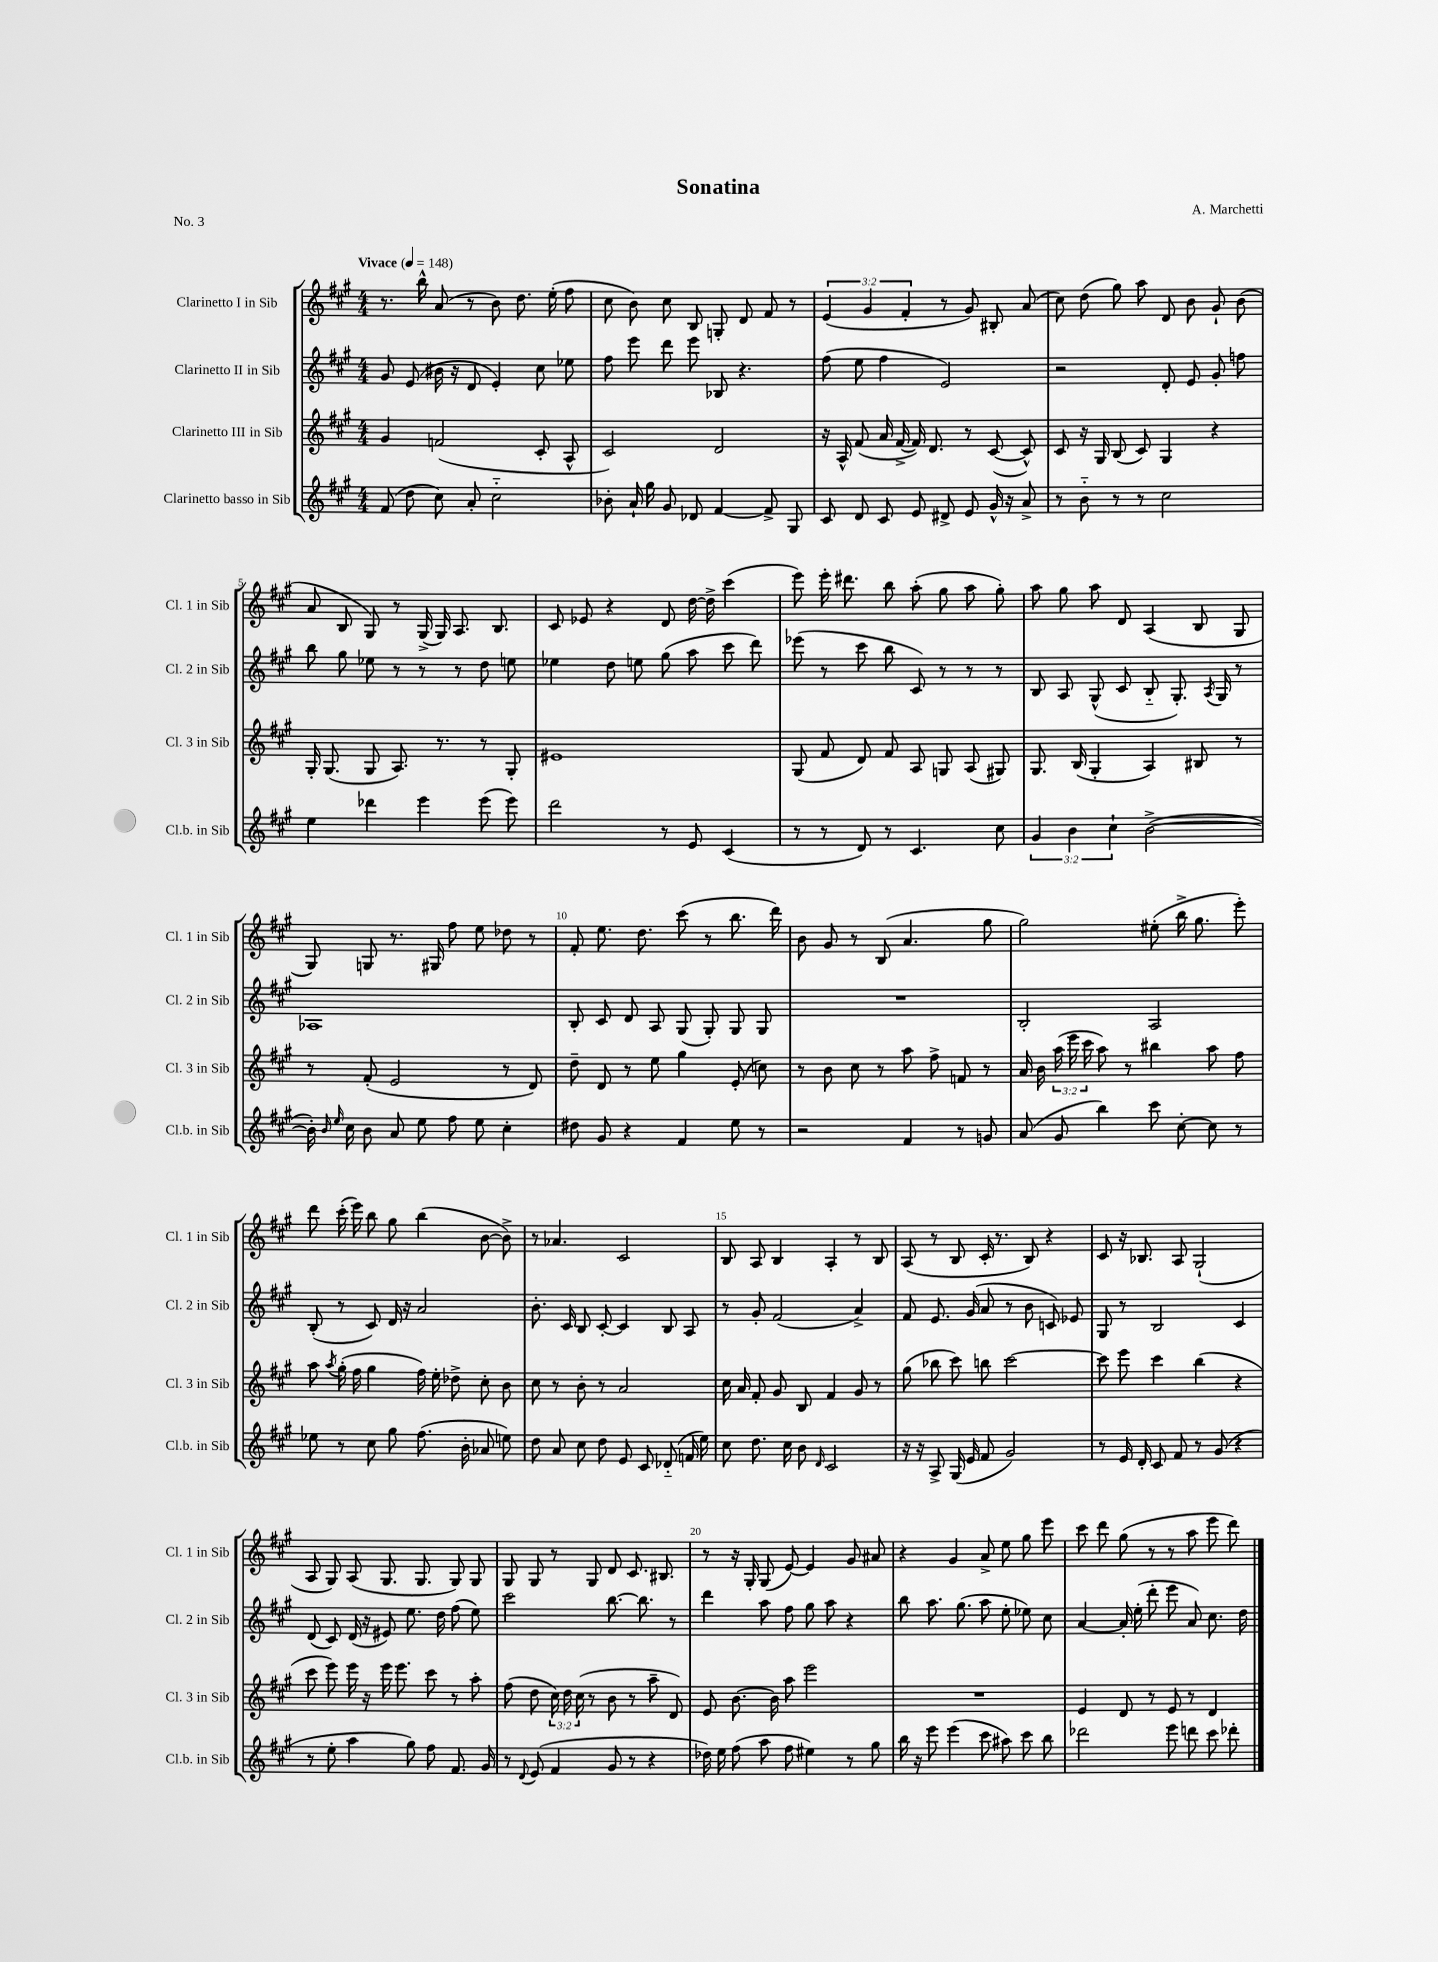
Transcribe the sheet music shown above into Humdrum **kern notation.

**kern	**kern	**kern	**kern
*staff4	*staff3	*staff2	*staff1
*clefG2	*clefG2	*clefG2	*clefG2
*k[f#c#g#]	*k[f#c#g#]	*k[f#c#g#]	*k[f#c#g#]
*M4/4	*M4/4	*M4/4	*M4/4
*MM148	*MM148	*MM148	*MM148
(8f#/	4g#/	8g#/	8.r
8dd\	.	(8e/	.
.	.	.	16bb^^\
8cc#\)	(2f/	16b#\	(8a/
.	.	16r	.
8a'/	.	8d/	8r
2cc#'~\	.	4e'/)	8b\)
.	.	.	8.dd\
.	8c#'/	8cc#\	.
.	.	.	(16ee'\
.	8A^^/	8ee-\	8ff#\
=	=	=	=
8b-'\	2c#/)	8ff#\	8cc#\
16a`/	.	8eee\	8b\)
16gg#\	.	.	.
8g#/	.	8ddd\	8cc#\
8d-/	.	8eee\	8B/
[4f#/	2d/	8B-/	8G'/
.	.	4.r	8d/
8f#^/]	.	.	8f#/
8G#/	.	.	8r
=	=	=	=
8c#/	16r	(8ff#\	(6e/
.	16A^^/	.	.
8d/	(8f#/	8ee\	.
.	.	.	6g#/
8c#/	16a/	4ff#\	.
.	[16f#^/	.	.
.	.	.	6f#'/
8e/	16f#/])	.	.
.	8.d/	.	.
8d#^/	.	2e/)	8r
8e/	8r	.	8g#/)
16g#^^/	([8c#/	.	8B#'/
16r	.	.	.
8a^/	8c#^^/])	.	(8a/
=	=	=	=
8r	8c#/	2r	8cc#\)
8b'~\	16r	.	(8dd\
.	16G#/	.	.
8r	(8B/	.	8gg#\)
8r	8c#/)	.	8aa\
2cc#\	4G#/	8d'/	8d/
.	.	8e/	8b\
.	4r	8g#'/	8g#`/
.	.	8ff\	(8b\
=	=	=	=
4ee\	16G#'/	8bb\	8a/
.	(8.G#/	.	.
.	.	8gg#\	8B/
4ddd-\	8G#/	8ee-\	8G#/)
.	8.A/)	8r	8r
4eee\	.	8r	(16G#^/
.	8.r	.	16G#/)
.	.	8r	8.A/
(8eee\	8r	8dd\	.
.	.	.	8.B/
8eee\)	8G#'/	8ee\	.
=	=	=	=
2ddd\	1e#	4ee-\	8c#/
.	.	.	8e-/
.	.	8dd\	4r
.	.	8ee\	.
8r	.	(8gg#\	8d/
8e/	.	8aa\	[16dd\
.	.	.	16dd^\]
(4c#/	.	8ccc#\	(4ccc#\
.	.	8ddd\)	.
=	=	=	=
8r	(8G#/	(8eee-\	8eee\)
8r	8f#/	8r	16eee'\
.	.	.	8.ddd#\
8d/)	8d/)	8ccc#\	.
8r	8f#/	8bb\	8bb\
4.c#/	8A/	8c#/)	(8aa'\
.	8G/	8r	8gg#\
.	(8A/	8r	8aa\
8cc#\	8G#/)	8r	8gg#'\)
=	=	=	=
6g#/	8.G#/	8B/	8aa\
.	.	8A/	8gg#\
6b\	.	.	.
.	(16B/	.	.
.	4G#'/	(8G#^^/	8aa\
6cc#`\	.	.	.
.	.	8c#/	8d/
([2b^\	4A/)	8B'~/	(4A/
.	.	8.G#'/)	.
.	8B#/	.	8B/
.	.	8qA/	.
.	.	16G#/	.
.	8r	8r	8G#/
=	=	=	=
16b'\])	8r	1A-	8G#/)
16qqb/	.	.	.
16qqee/	.	.	.
16cc#\	.	.	.
8b\	(8f#'/	.	8G/
8a/	2e/	.	8.r
8ee\	.	.	.
.	.	.	16G#/
8ff#\	.	.	8ff#\
8ee\	.	.	8ee\
4cc#'\	8r	.	8dd-\
.	8d/)	.	8r
=	=	=	=
8dd#\	8dd~\	8B'/	8f#'/
8g#/	8d/	8c#/	8.ee\
4r	8r	8d/	.
.	.	.	8.dd\
.	8ee\	8A/	.
4f#/	4gg#\	(8G#/	(8ccc#\
.	.	8G#'/)	8r
8ee\	(8e'/	8G#/	8.bb\
8r	8cc\)	8G#/	.
.	.	.	16ddd\)
=	=	=	=
2r	8r	1r	8b\
.	8b\	.	8g#/
.	8cc#\	.	8r
.	8r	.	(8B/
4f#/	8aa\	.	4.a/
.	8ff#^\	.	.
8r	8f/	.	.
8g/	8r	.	8gg#\
=	=	=	=
(8a/	16a/	2B'/	2gg#\)
.	16b\	.	.
8g#/	(24aa\	.	.
.	24eee\	.	.
.	24ccc#\	.	.
4bb\)	8aa\)	.	.
.	8r	.	.
8ccc#\	4bb#\	2A/	(8ee#'\
[8cc#'\	.	.	16bb^\
.	.	.	8.gg#\
8cc#\]	8aa\	.	.
8r	8ff#\	.	8eee'\)
=	=	=	=
8ee-\	8aa\	(8B'/	8ddd\
.	8qaa/	.	.
8r	(16gg#'\	8r	(16ccc#'\
.	16ff#\	.	16eee\)
8cc#\	4gg#\	8c#/)	8bb\
8gg#\	.	16d/	8gg#\
.	.	16r	.
(8.ff#\	16ff#\)	2a/	(4bb\
.	16ee'\	.	.
.	8dd-^\	.	.
16b'\	.	.	.
8a-/	8cc#'\	.	[8b\
8ee\)	8b\	.	8b^\])
=	=	=	=
8dd\	8cc#\	8.b'\	8r
8a/	8r	.	4.a-/
.	.	16c#/	.
8cc#\	8b'\	8B/	.
8dd\	8r	[8c#'/	.
8e/	2a/	4c#/]	2c#/
8c#/	.	.	.
(8d-'~/	.	8B/	.
16f/	.	8A/	.
16ee\)	.	.	.
=	=	=	=
8cc#\	16cc#\	8r	8B/
.	16a/	.	.
8.dd\	8f#'/	8g#'/	8A/
.	8g#/	(2f#/	4B/
16cc#\	.	.	.
8b\	8B/	.	.
16qqd/	.	.	.
2c#/	4f#/	.	4A'/
.	8g#/	4a^/)	8r
.	8r	.	8B/
=	=	=	=
16r	(8gg#\	8f#/	(8A/
16r	.	.	.
8A^/	8bb-\	8.e/	8r
(16G#/	8ccc#\)	.	8B/
16e/	.	(16g#/	.
8f#/	8bb\	8a/	16c#'/
.	.	.	8.r
2g#/)	[2ccc#\	8r	.
.	.	8b\	8B/)
.	.	8c/)	4r
.	.	8e-/	.
=	=	=	=
8r	8ccc#\]	8G#/	8c#/
16e/	8eee\	8r	16r
16d'/	.	.	8.B-/
8c#/	4ccc#\	2B/	.
8f#/	.	.	8A/
8r	(4bb\	.	(2G#`/
(8g#/	.	.	.
4r	4r	4c#/	.
=	=	=	=
8r	8ccc#\	(8d/	8A/
8ee'\	8eee\)	8c#/)	8G#/)
4aa\	16eee\	(16d/	(8A/
.	16r	16r	.
.	16eee\	8e#/)	8.G#/
.	8.eee\	.	.
8gg#\)	.	8.ee\	.
.	.	.	8.G#/
8ff#\	8ccc#\	.	.
.	.	16dd\	.
8.f#/	8r	(8ff#\	8G#/)
.	8aa'\	8ee\)	8G#/
16g#/	.	.	.
=	=	=	=
8r	(8ff#\	2ccc#\	8G#/
8qqd/	.	.	.
(8e/	8dd\	.	8G#/
4f#/	24cc#\)	.	8r
.	24dd\	.	.
.	(24cc#\	.	.
.	8r	.	8G#/
8g#/	8b\	[8.bb\	8d/
8r	8r	.	8.c#/
.	.	8.bb\]	.
4r	8aa~\	.	.
.	.	.	8.B#/
.	8d/)	8r	.
=	=	=	=
16dd-\)	8e/	4ddd\	8r
16ee\	.	.	.
(8ff#\	[8.b\	.	16r
.	.	.	16G#'/
8aa\	.	8aa\	(8G#/
.	16b\]	.	.
8ff#\	8aa\	8ff#\	[8e/)
4ee#\)	2eee\	8gg#\	4e/]
.	.	8aa\	.
8r	.	4r	8g#/
8gg#\	.	.	8a#/
=	=	=	=
16bb\	1r	8bb\	4r
16r	.	.	.
8eee\	.	8.aa\	.
(4eee\	.	.	4g#/
.	.	(8.gg#\	.
8ccc#\	.	8aa\	8a^/
8aa#\)	.	8ee'\	8ee\
8ccc#\	.	8ee-\)	8gg#\
8bb\	.	8cc#\	8eee\
=	=	=	=
2ddd-\	4e/	[4a/	8ccc#\
.	.	.	8ddd\
.	8d/	16a'/]	(8gg#\
.	.	(16ee'\	.
.	8r	8ddd'\	8r
8eee\	8e/	8eee\	8r
8ddd\	8r	8a/)	8aa\
8ccc#\	4d/	8.cc#\	8eee\
8ddd-'\	.	.	8ddd\)
.	.	16dd\	.
==	==	==	==
*-	*-	*-	*-
